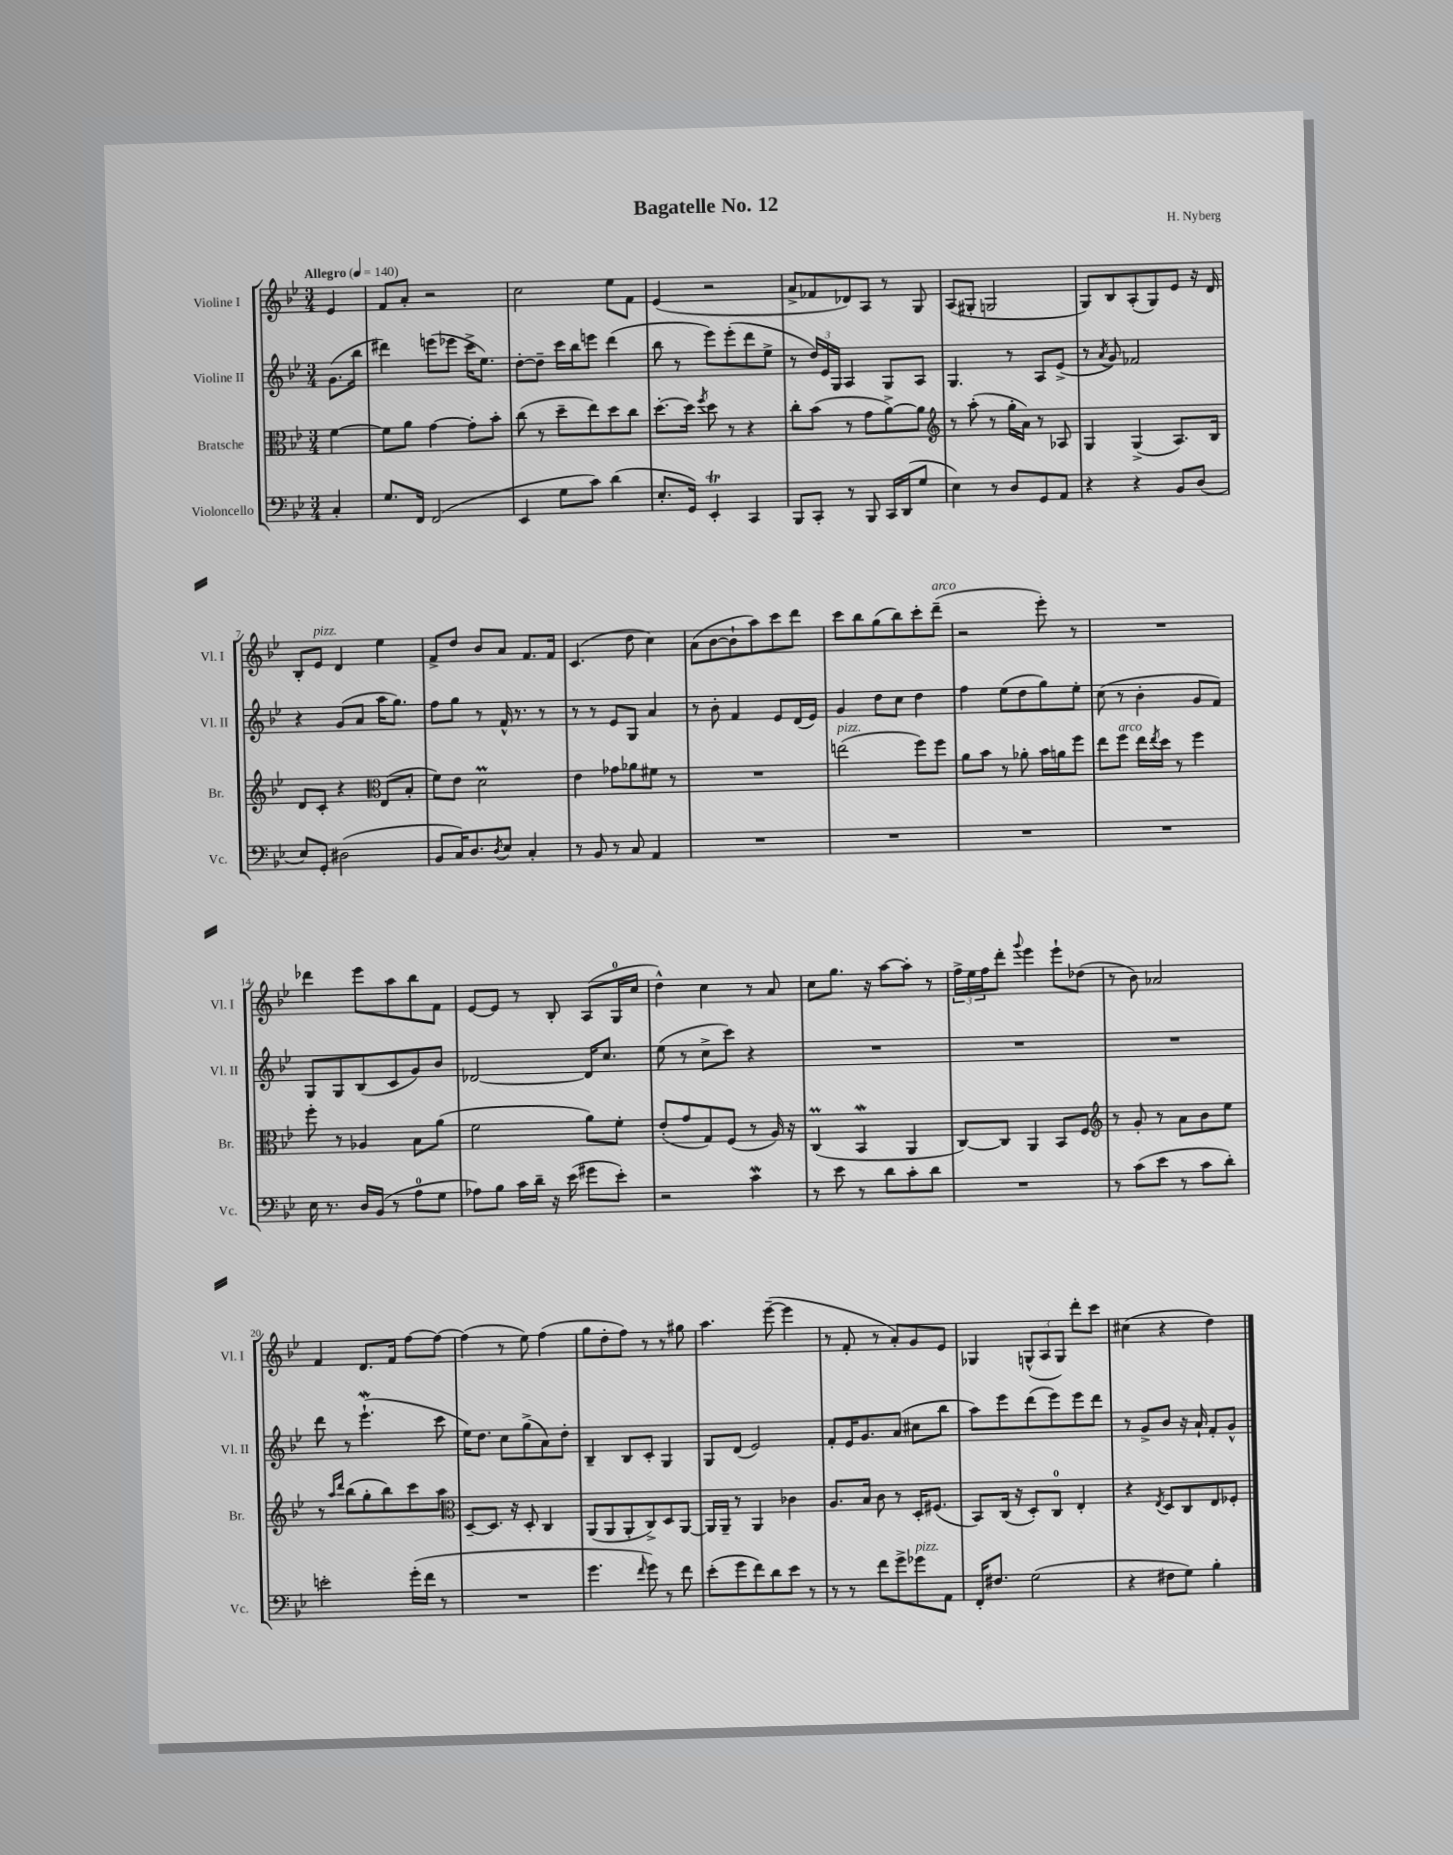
\header { title = "Bagatelle No. 12" composer = "H. Nyberg" }
<<
\new StaffGroup <<
\new Staff = "s0" \with { instrumentName = "Violine I" shortInstrumentName = "Vl. I" } {
    \clef treble \key bes \major \numericTimeSignature \time 3/4 \partial 4 \tempo "Allegro" 4 = 140
    ees'4 |
    f'8 a'8-. r2 |
    c''2 ees''8 f'8 |
    ees'4( r2 |
    a'8-> fes'8 des'8) a8 r8 g8 |
    a8( gis8-. g2 |
    g8) bes8 a8-.( g8) ees'8 r16 d'16 |
    bes8-. ees'8^\markup { \italic "pizz." } d'4 ees''4 |
    f'8-> d''8 bes'8 a'8 f'8. f'16 |
    c'4.( d''8 c''4) |
    a'8( bes'8~ bes'8-! a''8) c'''8 d'''8 |
    c'''8 bes''8 g''8( bes''8) c'''8-. d'''8--^\markup { \italic "arco" }( |
    r2 ees'''8-.) r8 |
    R2. |
    des'''4 ees'''8 a''8 bes''8 f'8 |
    ees'8~ ees'8 r8 bes8-. a8( g16-0 c''16 |
    d''4-^) c''4 r8 a'8 |
    c''8 g''8. r16 a''8~ a''8-. r8 |
    \tuplet 3/2 { f''16-> ees''16 f''16 } d'''8-. \appoggiatura { g'''8 } ees'''4 ees'''8-! des''8( |
    r8 bes'8) aes'2 |
    f'4 d'8. f'16 f''8~ f''8~ |
    f''4( r8 ees''8) f''4( |
    g''8 d''8-. f''8) r8 r8 gis''8 |
    a''4. ees'''8~--( ees'''4 |
    r8 f'8-. r8 a'8-.) g'8 ees'8 |
    ges4 \tuplet 3/2 { g8-^( a8 g8) } d'''8-. c'''8 |
    cis''4( r4 d''4) \bar "|." |
}
\new Staff = "s1" \with { instrumentName = "Violine II" shortInstrumentName = "Vl. II" } {
    \clef treble \key bes \major \numericTimeSignature \time 3/4 \partial 4
    g'8.( bes''16 |
    dis'''4) e'''8( ees'''8 c'''16-> ees''8.) |
    d''8~-. d''8-- c'''16 bes''16 e'''8 d'''4( |
    bes''8 r8 ees'''8) ees'''8-.( d'''8 ees''8-> |
    r8 \tuplet 3/2 { d''16) ees'16 g16 } a4 g8 a8 |
    g4. r8 a8 ees'8->( |
    r8 \acciaccatura { a'8 } g'8) fes'2 |
    r4 g'8( a'8 a''16 g''8.) |
    f''8 g''8 r8 f'16-^ r8. r8 |
    r8 r8 ees'8 g8 a'4 |
    r8 bes'8-. f'4 ees'8 d'16( ees'16) |
    g'4 d''8 c''8 d''4 |
    f''4 ees''8( d''8 g''8) ees''8-. |
    c''8( r8 bes'4-. g'8 f'8) |
    g8 g8 bes8( c'8 g'8) bes'8 |
    des'2~ des'16 c''8. |
    ees''8( r8 c''8-> c'''8) r4 |
    R2. |
    R2. |
    R2. |
    d'''8 r8 ees'''4.-!\mordent( c'''8 |
    ees''16) d''8. c''8 g''8->( a'8) d''8-. |
    bes4-- bes8 c'8-. g4 |
    g8 d'8( ees'2) |
    f'8-. ees'16 g'8. a'8( cis''8 bes''8 |
    a''8) ees'''8 d'''8( ees'''8) ees'''8 d'''8 |
    r8 g'8-> bes'8 r16 a'16-! f'8-. g'8-^ \bar "|." |
}
\new Staff = "s2" \with { instrumentName = "Bratsche" shortInstrumentName = "Br." } {
    \clef alto \key bes \major \numericTimeSignature \time 3/4 \partial 4
    f'4~ |
    f'8 a'8 g'4~ g'8-. bes'8-. |
    c''8( r8 d''8-- ees''8) d''8 c''8 |
    d''8.~-. d''16 \acciaccatura { f''8 } d''8 r8 r4 |
    c''8-. bes'8( r8 g'8 a'8~->) a'8 |
    \clef treble r8 a''8-.( r8 g''16-. a'16) r8 aes8 |
    g4 g4->( a8.) bes16 |
    d'8 c'8-. r4 \clef alto ees8( bes8-. |
    f'8) ees'8 d'2\prall |
    ees'4 ges'8 aes'8 fis'8 r8 |
    R2. |
    e''2^\markup { \italic "pizz." }( f''8) f''8 |
    a'8 bes'8 r8 aes'8-. bes'16 a'16 f''8 |
    ees''8 f''8^\markup { \italic "arco" } ees''16 \acciaccatura { ees''8 } d''16 r8 f''4 |
    f''8-. r8 aes4 bes8 a'8( |
    f'2 a'8) f'8-. |
    ees'8-.( g'8 g8) f8( r8 a16) r16 |
    c4\prall( bes,4\mordent a,4 |
    c8~) c8 a,4 bes,8 f8 |
    \clef treble r8 g'8-. r8 a'8 bes'8 ees''8 |
    r8 \grace { a''16 d'''16 } bes''8( g''8-. bes''8) c'''8 a''8 |
    \clef alto d8~-- d8. r16 d8-. c4 |
    a,8( a,8 a,8-. c8->) d8 a,8~ |
    a,16 a,16-- r8 a,4 ces'4 |
    a8. bes16 c'8 r8 d16-. fis8.( |
    bes,8) c16( r16 d8-.) c8-0 ees4-. |
    r4 \acciaccatura { ees8 } d8 c8 ees8 fes8-. \bar "|." |
}
\new Staff = "s3" \with { instrumentName = "Violoncello" shortInstrumentName = "Vc." } {
    \clef bass \key bes \major \numericTimeSignature \time 3/4 \partial 4
    c4-. |
    g8. f,16 f,2( |
    ees,4 g8 c'8) d'4( |
    ees8.-. g,16) ees,4-.\trill c,4 |
    bes,,8 c,8-. r8 bes,,8 c,16 d,16( g8 |
    ees4) r8 d8 g,8 a,8 |
    r4 r4 bes,8 d8( |
    ees8) g,8-. dis2( |
    bes,8 c16) d8. \acciaccatura { d8 } ees8 c4-. |
    r8 bes,8 r8 c8 a,4 |
    R2. |
    R2. |
    R2. |
    R2. |
    ees16 r8. d16 bes,16( r8 a8-0 g8 |
    aes8) bes8 c'16 d'16-- r16 ees'16( gis'8 ees'8-.) |
    r2 c'4\mordent |
    r8 ees'8 r8 d'8 c'8-. d'8 |
    R2. |
    r8 c'8( ees'8 r8 c'8 d'8-.) |
    e'2-. g'16-.( f'16 r8 |
    R2. |
    g'4. \grace { f'16 } g'8) r8 f'8 |
    ees'8-.( g'8 f'8) d'8 ees'8 r8 |
    r8 r8 f'8 g'8-> ges'8^\markup { \italic "pizz." } a,8 |
    f,16-. fis8. g2( |
    r4 fis8 g8) bes4-. \bar "|." |
}
>>
>>
